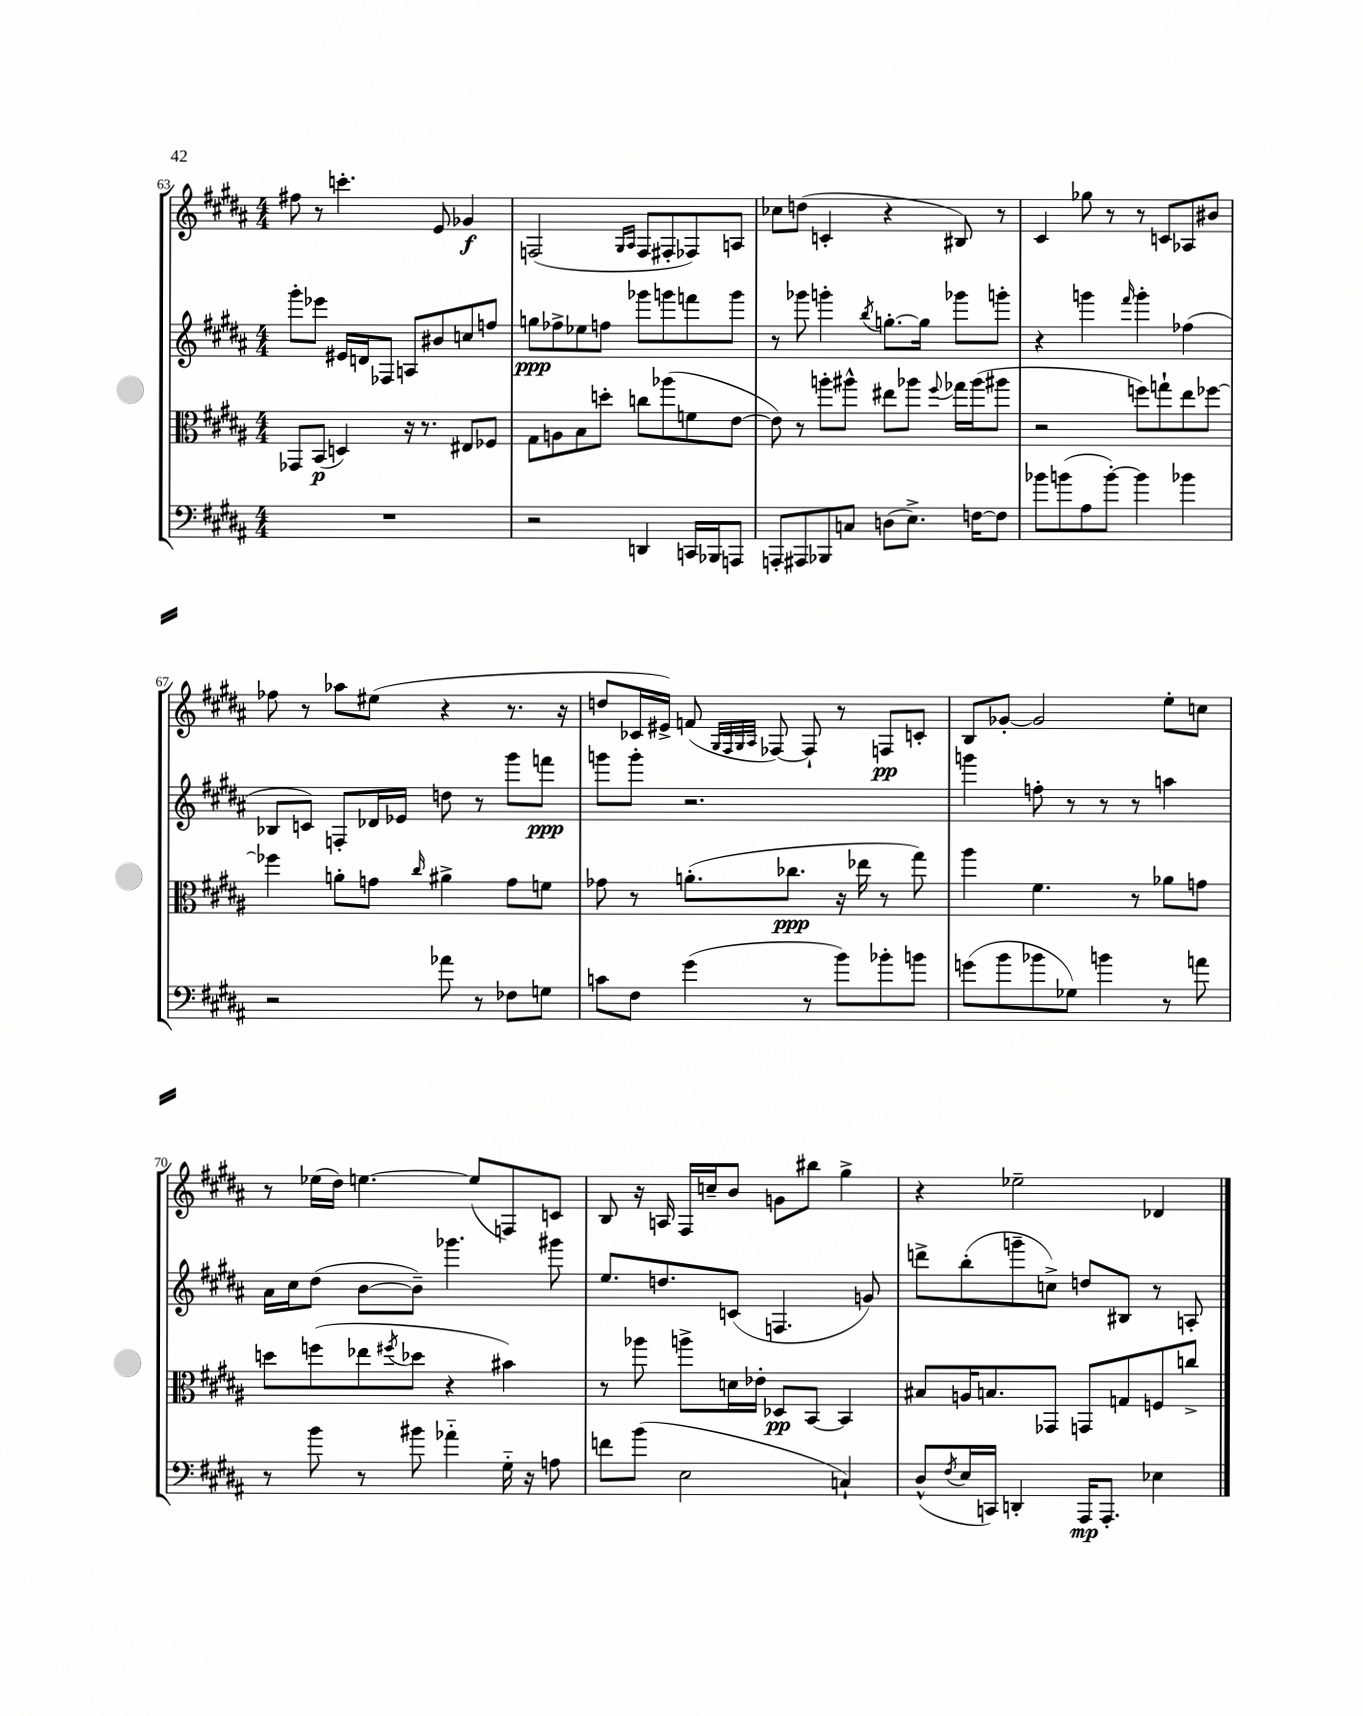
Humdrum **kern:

**kern	**dynam	**kern	**dynam	**kern	**dynam	**kern	**dynam
*part4	*part4	*part3	*part3	*part2	*part2	*part1	*part1
*staff4	*staff4	*staff3	*staff3	*staff2	*staff2	*staff1	*staff1
*clefF4	*	*clefC3	*	*clefG2	*	*clefG2	*
*k[f#c#g#d#a#]	*	*k[f#c#g#d#a#]	*	*k[f#c#g#d#a#]	*	*k[f#c#g#d#a#]	*
*M4/4	*	*M4/4	*	*M4/4	*	*M4/4	*
=63	=63	=63	=63	=63	=63	=63	=63
1r	.	8GG-X/L	.	8ggg#'\L	.	8ff#X\	.
.	.	(8BB/J	p	8eee-X\J	.	8r	.
.	.	4Dn/)	.	16e#X/LL	.	4.cccn'\	.
.	.	.	.	16dn/J	.	.	.
.	.	.	.	8F-X/J	.	.	.
.	.	16r	.	8An/L	.	.	.
.	.	8.r	.	.	.	.	.
.	.	.	.	8b#X/	.	8e/	.
.	.	8E#X/L	.	8ccn/	.	4g-X/	f
.	.	8F-X/J	.	8ffn/J	.	.	.
=64	=64	=64	=64	=64	=64	=64	=64
2r	.	8G#\L	.	8ggn\L	ppp	(2Fn/	.
.	.	8An\	.	8ff-X^\	.	.	.
.	.	8B\	.	8ee-X\	.	.	.
.	.	8ddn'\J	.	8ffn\J	.	.	.
.	.	.	.	.	.	16qqG#/LL	.
.	.	.	.	.	.	16qqA#/JJ	.
4DDn/	.	8ccn\L	.	8ggg-X\L	.	8F/L	.
.	.	(8aa-X\	.	8gggn\	.	8F#X'/	.
16CCn/LL	.	8fn\	.	8fffn\	.	8F-X/)	.
16BBB-X/J	.	.	.	.	.	.	.
8AAAn/J	.	[8e\J	.	8ggg\J	.	8An/J	.
=65	=65	=65	=65	=65	=65	=65	=65
8AAAn'/L	.	8e\])	.	8r	.	8cc-X\L	.
8AAA#X/	.	8r	.	8ggg-X\	.	(8ddn\J	.
8BBB-X/	.	8aan'\L	.	4gggn'\	.	4cn'/	.
8Cn/J	.	8aa#X^^\J	.	.	.	.	.
.	.	.	.	8qbb/	.	.	.
(8Dn\L	.	8ee#X\L	.	[8.ggn'\L	.	4r	.
8.E^\J)	.	8aa-X\J	.	.	.	.	.
.	.	.	.	16gg\Jk]	.	.	.
.	.	8qqff#/	.	.	.	.	.
.	.	16gg-X\LL	.	8ggg-X\L	.	8B#X/)	.
[16Fn\KL	.	(16aa-\J	.	.	.	.	.
8F\J]	.	8aa#X\J	.	8gggn'\J	.	8r	.
=66	=66	=66	=66	=66	=66	=66	=66
8b-X\L	.	2r	.	4r	.	4c#/	.
(8bn\	.	.	.	.	.	.	.
8A#\	.	.	.	4gggn\	.	8gg-X\	.
[8b'\J)	.	.	.	.	.	8r	.
.	.	.	.	16qqfff#/	.	.	.
4b\]	.	8ffn\L)	.	4ggg'\	.	8r	.
.	.	8ggn`\	.	.	.	8cn/L	.
4b-X\	.	8ee\	.	(4ff-X\	.	8A-X/	.
.	.	[8ff-X\J	.	.	.	8b#X/J	.
!!LO:LB:g=z
=67	=67	=67	=67	=67	=67	=67	=67
2r	.	4ff-X\]	.	8B-X/L	.	8ff-X\	.
.	.	.	.	8cn/J)	.	8r	.
.	.	8an'\L	.	8Fn'/L	.	8aa-X\L	.
.	.	8gn\J	.	16d-X/L	.	(8ee#X\J	.
.	.	.	.	16e-X/JJ	.	.	.
.	.	16qqcc#/	.	.	.	.	.
8a-X\	.	4a#X^\	.	8ddn\	.	4r	.
8r	.	.	.	8r	.	.	.
8F-X\L	.	8g\L	.	8ggg#\L	.	8.r	.
8Gn\J	.	8fn\J	.	8fffn\J	ppp	.	.
.	.	.	.	.	.	16r	.
=68	=68	=68	=68	=68	=68	=68	=68
8cn\L	.	8g-X\	.	8gggn\L	.	8ddn/L	.
8F#\J	.	8r	.	8ggg'\J	.	16c-X/L	.
.	.	.	.	.	.	16e#X^/JJ)	.
(4g#\	.	(8.an'\L	.	2.r	.	(8fn/	.
.	.	.	.	.	.	32qqG#/LLL	.
.	.	.	.	.	.	32qqF#/	.
.	.	.	.	.	.	32qqG#/	.
.	.	.	.	.	.	32qqA#/JJJ	.
.	.	.	.	.	.	[8F-X/)	.
.	.	8.cc-X\J	ppp	.	.	.	.
8r	.	.	.	.	.	8F-`/]	.
8b\L)	.	16r	.	.	.	8r	.
.	.	16ee-X\	.	.	.	.	.
8b-X'\	.	8r	.	.	.	8Fn/L	pp
8bn\J	.	8gg#\)	.	.	.	8cn'/J	.
=69	=69	=69	=69	=69	=69	=69	=69
(8gn\L	.	4aa#\	.	4gggn\	.	8B/L	.
8b\	.	.	.	.	.	[8g-X'/J	.
8b-X\	.	4.f#\	.	8ffn'\	.	2g-/]	.
8G-X\J)	.	.	.	8r	.	.	.
4bn\	.	.	.	8r	.	.	.
.	.	8r	.	8r	.	.	.
8r	.	8a-X\L	.	4aan\	.	8ee'\L	.
8an\	.	8gn\J	.	.	.	8ccn\J	.
!!LO:LB:g=z
=70	=70	=70	=70	=70	=70	=70	=70
8r	.	8ddn\L	.	16a#\LL	.	8r	.
.	.	.	.	16cc#\J	.	.	.
8b\	.	(8ffn\	.	(8dd#\J	.	(16ee-X\LL	.
.	.	.	.	.	.	16dd#\JJ)	.
8r	.	8ee-X\	.	[8b\L	.	[4.een\	.
.	.	8qff#X/	.	.	.	.	.
8b#X\	.	8dd-X\J	.	8b~\J])	.	.	.
4a-X\	.	4r	.	4.ggg-X\	.	.	.
.	.	.	.	.	.	(8ee/L]	.
16G#\	.	4b#X\)	.	.	.	8Fn/)	.
16r	.	.	.	.	.	.	.
8An\	.	.	.	8ggg#X\	.	8cn/J	.
=71	=71	=71	=71	=71	=71	=71	=71
8fn\L	.	8r	.	8.ee/L	.	8B/	.
(8b\J	.	8aa-X\	.	.	.	16r	.
.	.	.	.	8.ddn/	.	16An/	.
2E\	.	8aan^\L	.	.	.	16F#/LL	.
.	.	.	.	.	.	16ccn~/J	.
.	.	16dn\L	.	(8cn/J	.	8b/J	.
.	.	16e-X'\JJ	.	.	.	.	.
.	.	8D-X/L	pp	4.Fn/	.	8gn\L	.
.	.	[8BB/J	.	.	.	8bb#X\J	.
4Cn`/)	.	4BB/]	.	.	.	4gg#^\	.
.	.	.	.	8gn/)	.	.	.
=72	=72	=72	=72	=72	=72	=72	=72
(8D#^^/L	.	8B#X/L	.	8dddn^\L	.	4r	.
8qF#/	.	.	.	.	.	.	.
16E/L	.	16An/K	.	(8bb'\	.	.	.
16CCn/JJ)	.	8.Bn/	.	.	.	.	.
4DDn'/	.	.	.	8gggn~\	.	2ee-X~\	.
.	.	8GG-X/J	.	8ccn^\J)	.	.	.
16AAA#/KL	mp	8GGn/L	.	8ddn/L	.	.	.
8.AAA#'/J	.	.	.	.	.	.	.
.	.	8Gn/	.	8B#X/J	.	.	.
4E-X\	.	8Fn/	.	8r	.	4d-X/	.
.	.	8ccn^/J	.	8An'/	.	.	.
==	==	==	==	==	==	==	==
*-	*-	*-	*-	*-	*-	*-	*-
